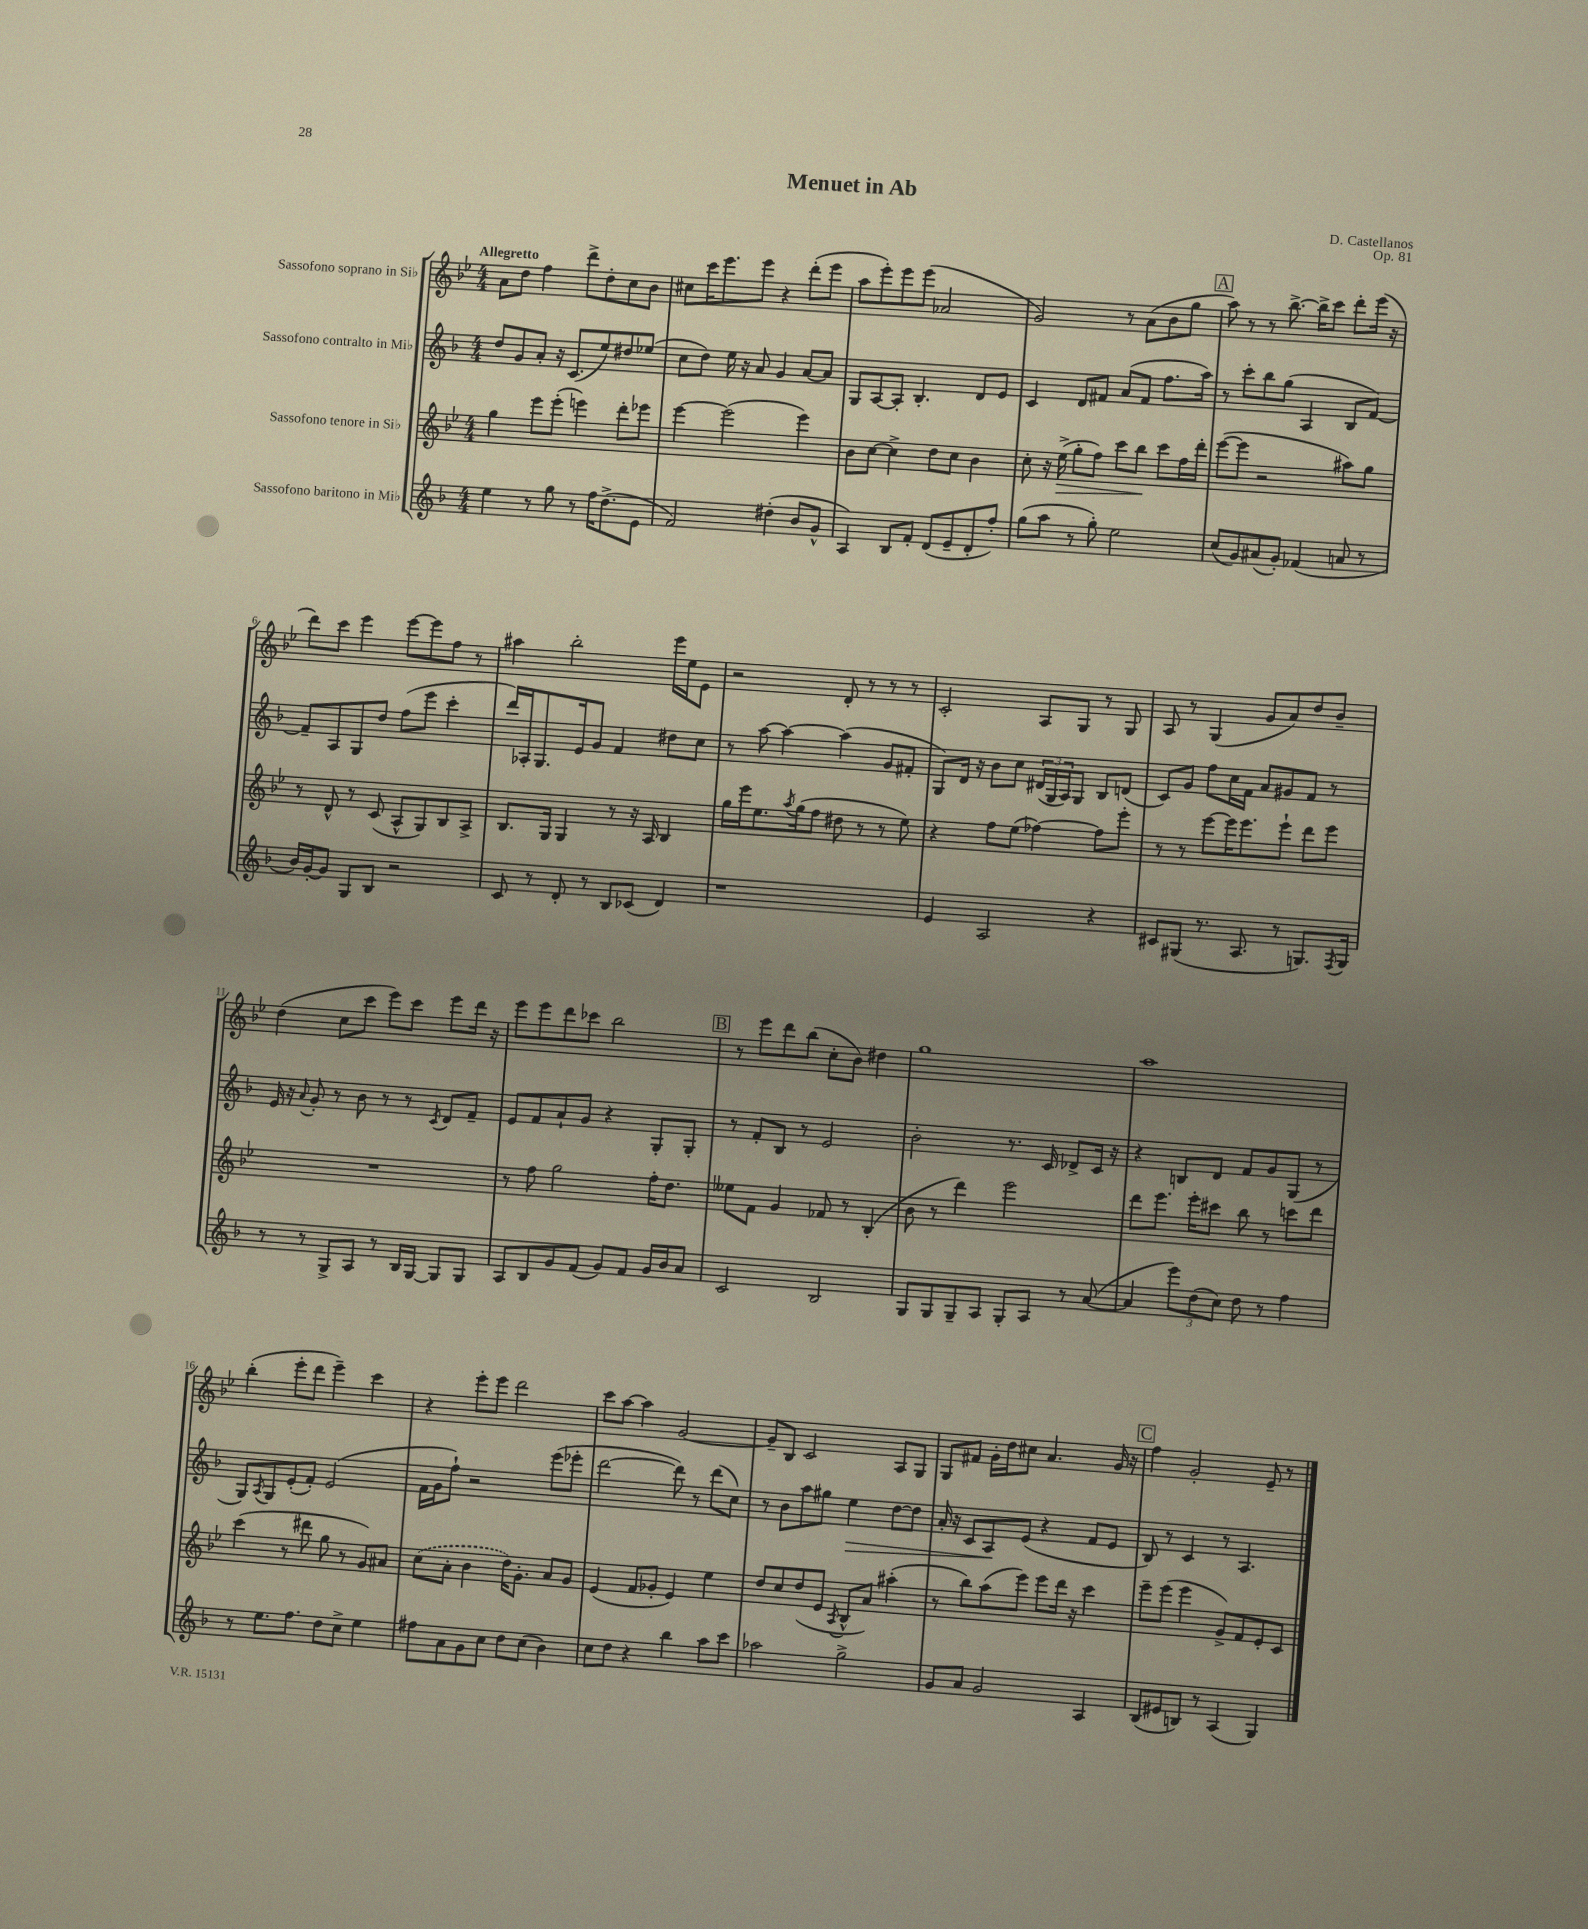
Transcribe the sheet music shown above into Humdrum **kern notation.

**kern	**kern	**kern	**kern
*staff4	*staff3	*staff2	*staff1
*clefG2	*clefG2	*clefG2	*clefG2
*k[b-]	*k[b-e-]	*k[b-]	*k[b-e-]
*M4/4	*M4/4	*M4/4	*M4/4
4ee\	4gg\	8dd/L	8a\L
.	.	8g/	8dd\J
8r	8eee-\L	8a'/J	4ff\
8gg\	(8eee-'\J	16r	.
.	.	(8.c/L	.
8r	4eee\)	.	8ddd^\L
16ff\LK	.	8ee/)	8dd'\
(8.dd^\	.	.	.
.	8ddd'\L	8dd#/	8cc\
8e\J	8eee-\J	(8ee-/J	8b-\J
=	=	=	=
2f/)	[4eee-\	8cc\L	8cc#\L
.	.	8dd\J)	16ccc\K
.	.	.	8.eee-\
.	(2eee-\]	16ee\	.
.	.	16r	.
.	.	8a/	8eee-\J
(4dd#'\	.	4g/	4r
8b-/L	4eee-\)	[8a/L	(8ddd'\L
8g^^/J	.	8a/]J	8eee-\J
=	=	=	=
4A/)	8b-\L	8G/L	8aa\L
.	[8cc\J	[8A/	8eee-'\)
8B-/L	4cc^\]	8A'/]J	8eee-\
8f'/J	.	4.B-'/	(8eee-\J
(8d/L	8dd\L	.	2a-/
8e~/	8cc\J	.	.
8d'/	4b-\	8d/L	.
8ff'/J)	.	8e/J	.
=	=	=	=
(8gg\L	8cc'\	4c/	2g/)
8aa\J	16r	.	.
.	(16ee-^\	.	.
8r	8gg'\L	8d/L	.
8gg'\)	8ff\J)	8f#/J	.
2ee\	8ccc\L	(8a/L	8r
.	8bb-\J	8f#/J	(8a\L
.	8ccc\L	8.ff\L	8b-\
.	16ff\L	.	8gg\J
.	16ddd'\JJ	16aa\Jk)	.
=	=	=	=
(8cc/L	([8eee-\L	8r	8aa\)
8g/)	8eee-\]J	8ccc'\L	8r
(8a#/	2r	8bb-\	8r
8g'/J)	.	(8gg\J	[8.bb-^\
(4f-/	.	4A/	.
.	.	.	16bb-^\]LK
.	.	.	8ccc\J
8a/	8aa#\L)	8B-/L	8ddd'\L
8r	8gg\J	[8f/J)	(16eee-\Jk
.	.	.	16r
=	=	=	=
16b-/LL)	8r	8f~/]L	8ddd\L)
[16g'/J	.	.	.
8g/]J	8d^^/	8A/	8ccc\J
8G/L	8r	8G/	4eee-\
8B-/J	(8c/	8dd/J	.
2r	8A^^/L	(8ff\L	[8eee-\L
.	8G/)	8eee\J	8eee-\]
.	8B-/	4ccc'\	8ff\J
.	8A^/J	.	8r
=	=	=	=
8c/	8.B-/L	16ddd/LL)	4aa#\
.	.	16A-'/J	.
8r	.	8.G/	.
.	16G/Jk	.	.
8d'/	4G/	.	2bb-'\
.	.	16e/k	.
8r	.	8g/J	.
8B-/L	8r	4f/	.
(8c-/J	16r	.	.
.	16A/	.	.
4d/)	4B-/	8dd#\L	16eee-\LL
.	.	.	16ee-\J
.	.	8cc\J	8e-\J
=	=	=	=
1r	16gg\LL	8r	2r
.	16eee-\J	.	.
.	8.ee-\	[8aa\	.
.	.	4aa\_	.
.	8qaa/	.	.
.	(16gg\k	.	.
.	8ff\J	.	.
.	8dd#\	(4aa\]	8d'/
.	8r	.	8r
.	8r	8g/L	8r
.	8ee-\)	8f#'/J	8r
=	=	=	=
4e/	4r	8G/L)	2c'/
.	.	16d/Jk	.
.	.	16r	.
2A/	8ff\L	8b-\L	.
.	(8ee-\J	8cc\J	.
.	[4ff-\)	(24d#/LL	8A/L
.	.	24G/	.
.	.	24A/J)	.
.	.	8G/J	8G/J
4r	8ff-\]L	8B-/L	8r
.	8eee-'\J	(8d/J	8G/
=	=	=	=
8c#/L	8r	8c/L)	8A/
(8G#/J	8r	8g/J	8r
8.r	[8eee-\L	8ff\L	(4G/
.	16eee-\]K	16cc\L	.
8.A/	8.eee-\	16f\JJ	.
.	.	8a/L	8g/L
8r	8eee-`\J	8g#/	8a/)
8.G/L)	8ddd\L	8f/J	8dd/
.	8eee-\J	8r	8b-~/J
8qF/	.	.	.
16G/Jk	.	.	.
=	=	=	=
8r	1r	16e/	(4dd\
.	.	16r	.
.	.	8qqa/	.
8r	.	8g'/	.
8G^/L	.	8r	8cc\L
8A/J	.	8b-\	8ccc\J
8r	.	8r	8eee-\L)
16B-/LL	.	8r	8ccc\J
[16G/JJ	.	.	.
.	.	8qc/	.
8G/]L	.	8d/L	8eee-\L
8G/J	.	8f~/J	16ddd\Jk
.	.	.	16r
=	=	=	=
8A/L	8r	8e/L	8eee-\L
8B-/	8ff\	8f/	8eee-\
8g/	2gg\	8a`/	8ddd\
(8f/J	.	8g/J	8ccc-\J
8g/L)	.	4r	2bb-\
8f/J	.	.	.
16g/LL	16ff'\LK	8G'/L	.
16b-/J	8.dd\J	.	.
8a/J	.	8G'/J	.
=	=	=	=
2c/	8ee--\L	8r	8r
.	8f\J	8f'/L	8eee-\L
.	4g/	8B-/J	8ddd\
.	.	8r	(8bb-\J
2B-/	8f-/	2e/	8cc'\L
.	8r	.	8b-\J)
.	(4B-'/	.	4dd#\
=	=	=	=
8G/L	8b-\	2b-'\	1gg
8G/	8r	.	.
8G~/	4ddd\)	.	.
8A/J	.	.	.
8G'/L	2eee-\	8.r	.
8A/J	.	.	.
.	.	16c/	.
8r	.	8d-^/L	.
([8a/	.	16c/Jk	.
.	.	16r	.
=	=	=	=
4a/]	8ddd\L	4r	1aa
.	8.eee-\J	.	.
12eee\L)	.	8B/L	.
.	16eee-'\LK	.	.
(12dd\	.	.	.
.	8ccc#\J	8d/J	.
12cc\J)	.	.	.
8dd\	8bb-\	8f/L	.
8r	8r	8g/	.
4ff\	8ccc\L	(8G/J	.
.	8ddd\J	8r	.
=	=	=	=
8r	(4ccc\	8G/L)	(4bb-'\
.	.	8qA/	.
8.ee\L	.	8G/	.
.	8r	(8e'/	8eee-'\L
8.ff\J	.	.	.
.	8ddd#\	8f'/J)	8ddd\J
8dd\L	8gg\	(2e/	4eee-~\)
8cc^\J	8r	.	.
4ee\	8g/L)	.	4ccc\
.	8a#/J	.	.
=	=	=	=
8ff#\L	(8cc\L	16f\LL	4r
.	.	16g\J	.
8a\	8a'\J	8ff`\J)	.
8g\	4b-\	2r	8eee-'\L
8cc\J	.	.	8eee-\J
8dd\L	16dd\LK)	.	2ddd\
.	8.g'\J	.	.
(8cc\J	.	.	.
4b-\)	8a/L	(8eee\L	.
.	8g/J	8eee-'\J	.
=	=	=	=
8cc\L	(4e-/	[2ddd\	8ccc\L
8dd\J	.	.	[8aa\J
4r	8f/L	.	4aa\]
.	8g-'/J	.	.
4bb-\	4e-/)	8ddd\])	[2g/
.	.	8r	.
8aa\L	4ee-\	(8ddd\L	.
8ccc\J	.	8cc\J)	.
=	=	=	=
2aa-\	8dd/L	8r	8g~/]L
.	8cc/	8b-\L	8B-/J
.	(8dd/	8aa\	2c/
.	8e-/J	8gg#\J	.
.	8qA/	.	.
2gg^\	8B-^^/L	4ee\	.
.	8a/J)	.	.
.	(4aa#'\	[8dd\L	8A/L
.	.	8dd\]J	8G/J
=	=	=	=
8g/L	8r	16a'/	8G/L
.	.	16r	.
8a/J	8bb-\L)	8c/L	8f#/J
2g/	(8aa\	8A/	16g'\LL
.	.	.	16dd\J
.	8eee-\J)	(8e/J	8cc#\J
.	8eee-\L	4r	4.a/
.	16ddd\Jk	.	.
.	16r	.	.
4A/	4ccc\	8f/L	.
.	.	8e/J	16g/
.	.	.	16r
=	=	=	=
(8B-/L	8eee-~\L	8B-/)	4ff\
8e#/	(8eee-\J	8r	.
8B/J)	4eee-\	4c/	2g'/
8r	.	.	.
(4A/	8g^/L)	8r	.
.	8f/	4.A/	.
4G/)	8e-'/	.	8e-~/
.	8c/J	.	8r
==	==	==	==
*-	*-	*-	*-
